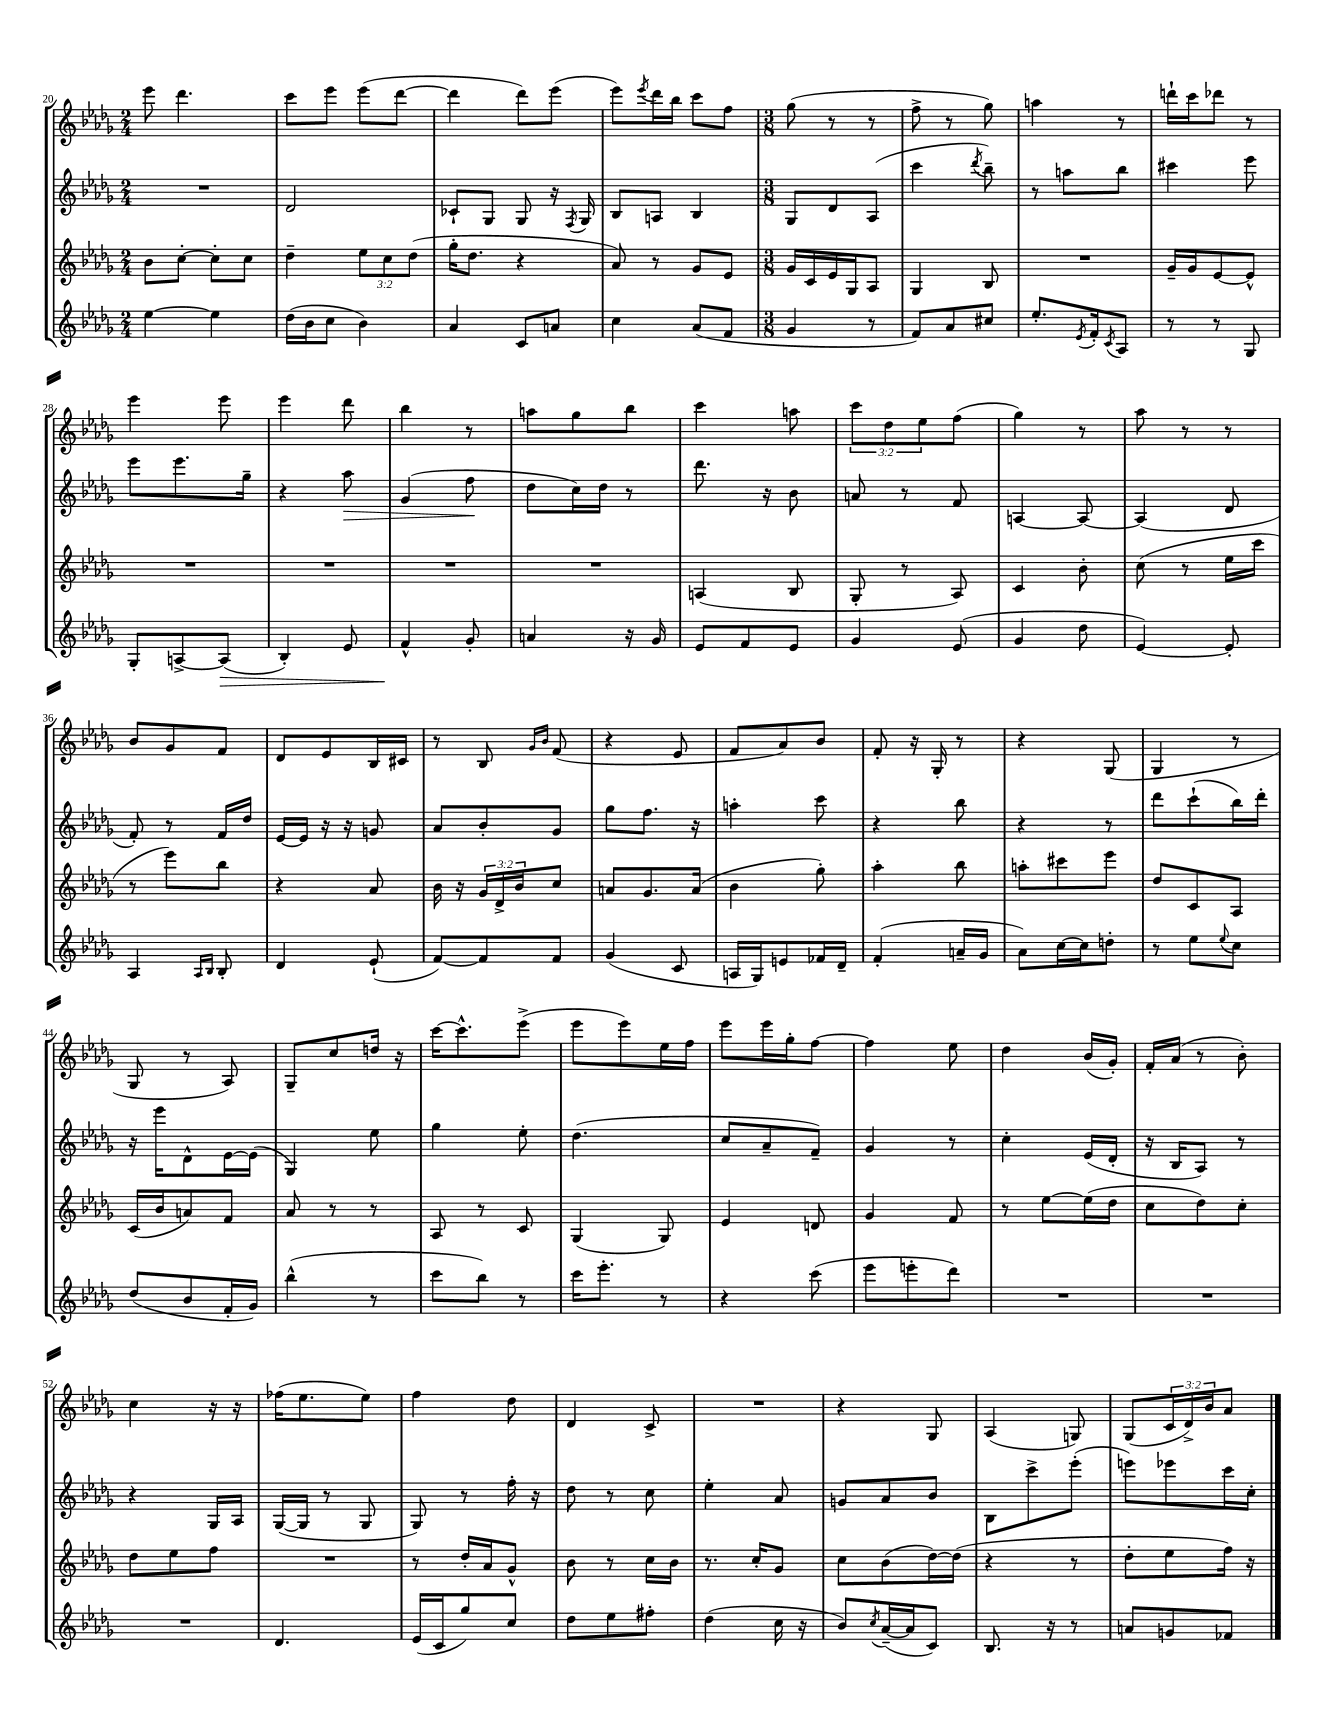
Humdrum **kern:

**kern	**kern	**kern	**kern
*staff4	*staff3	*staff2	*staff1
*clefG2	*clefG2	*clefG2	*clefG2
*k[b-e-a-d-g-]	*k[b-e-a-d-g-]	*k[b-e-a-d-g-]	*k[b-e-a-d-g-]
*M2/4	*M2/4	*M2/4	*M2/4
[4ee-	8b-	2r	8eee-
.	[8cc'	.	4.ddd-
4ee-]	8cc']	.	.
.	8cc	.	.
=	=	=	=
(16dd-	4dd-~	2d-	8ccc
16b-	.	.	.
8cc	.	.	8eee-
4b-)	12ee-	.	(8eee-
.	12cc	.	.
.	.	.	[8ddd-
.	(12dd-	.	.
=	=	=	=
4a-	16gg-'	8c-`	4ddd-]
.	8.dd-	.	.
.	.	8G-	.
8c	4r	8G-	8ddd-)
8a	.	16r	(8eee-
.	.	8qF	.
.	.	16G-	.
=	=	=	=
4cc	8a-)	8B-	8eee-)
.	.	.	8qeee-
.	8r	8A	16ddd-
.	.	.	16bb-
(8a-	8g-	4B-	8ccc
8f	8e-	.	8ff
=	=	=	=
*M3/8	*M3/8	*M3/8	*M3/8
4g-	16g-	8G-	(8gg-
.	16c	.	.
.	16e-	8d-	8r
.	16G-	.	.
8r	8A-	(8A-	8r
=	=	=	=
8f)	4G-	4ccc	8ff^
8a-	.	.	8r
.	.	8qddd-	.
8cc#	8B-	8bb-~)	8gg-)
=	=	=	=
8.ee-'	4.r	8r	4aa
.	.	8aa	.
8qe-	.	.	.
16f'	.	.	.
8qc	.	.	.
8A-	.	8bb-	8r
=	=	=	=
8r	16g-~	4ccc#	16ddd`
.	16g-	.	16ccc
8r	[8e-	.	8ddd-
8G-	8e-^^]	8eee-	8r
=	=	=	=
8G-'	4.r	8eee-	4eee-
[8A^	.	8.eee-	.
(8A]	.	.	8eee-
.	.	16gg-~	.
=	=	=	=
4B-')	4.r	4r	4eee-
8e-	.	8aa-	8ddd-
=	=	=	=
4f^^	4.r	(4g-	4bb-
8g-'	.	8ff	8r
=	=	=	=
4a	4.r	8dd-	8aa
.	.	16cc)	8gg-
.	.	16dd-	.
16r	.	8r	8bb-
16g-	.	.	.
=	=	=	=
8e-	(4A	8.ddd-	4ccc
8f	.	.	.
.	.	16r	.
8e-	8B-	8b-	8aa
=	=	=	=
4g-	8G-'	8a	12ccc
.	.	.	12dd-
.	8r	8r	.
.	.	.	12ee-
(8e-	8A-)	8f	(8ff
=	=	=	=
4g-	4c	[4A	4gg-)
8dd-	8b-'	8A_	8r
=	=	=	=
[4e-)	(8cc	(4A]	8aa-
.	8r	.	8r
8e-']	16ee-	8d-	8r
.	16ccc	.	.
=	=	=	=
4A-	8r	8f')	8b-
.	8eee-)	8r	8g-
16qqA-	.	.	.
16qqB-	.	.	.
8B-'	8bb-	16f	8f
.	.	16dd-	.
=	=	=	=
4d-	4r	[16e-	8d-
.	.	16e-]	.
.	.	16r	8e-
.	.	16r	.
(8e-`	8a-	8g	16B-
.	.	.	16c#
=	=	=	=
[8f)	16b-	8a-	8r
.	16r	.	.
8f]	24g-	8b-'	8B-
.	24d-^	.	.
.	24b-	.	.
.	.	.	16qqg-
.	.	.	16qqb-
8f	8cc	8g-	(8f
=	=	=	=
(4g-	8a	8gg-	4r
.	8.g-	8.ff	.
8c	.	.	8e-
.	(16a	16r	.
=	=	=	=
16A	4b-	4aa'	8f
16G-)	.	.	.
8e	.	.	8a-)
16f-	8gg-')	8ccc	8b-
16d-~	.	.	.
=	=	=	=
(4f'	4aa-'	4r	8f'
.	.	.	16r
.	.	.	16G-'
16a~	8bb-	8bb-	8r
16g-	.	.	.
=	=	=	=
8a-)	8aa'	4r	4r
[16cc	8ccc#	.	.
16cc]	.	.	.
8dd'	8eee-	8r	(8G-
=	=	=	=
8r	8dd-	8ddd-	4G-
8ee-	8c	(8ccc`	.
8qqee-	.	.	.
8cc	8A-	16bb-)	8r
.	.	16ddd-'	.
=	=	=	=
(8dd-	(16c	16r	8G-
.	16b-	16eee-	.
8b-	8a)	8d-^^	8r
16f'	8f	[16e-	8A-)
16g-)	.	(16e-]	.
=	=	=	=
(4bb-^^	8a-	4G-)	8G-~
.	8r	.	8cc
8r	8r	8ee-	16dd
.	.	.	16r
=	=	=	=
8ccc	8A-	4gg-	[16ccc
.	.	.	8.ccc^^]
8bb-)	8r	.	.
8r	8c	8ee-'	(8eee-^
=	=	=	=
16ccc	(4G-	(4.dd-	8eee-
8.eee-'	.	.	.
.	.	.	8eee-)
8r	8G-)	.	16ee-
.	.	.	16ff
=	=	=	=
4r	4e-	8cc	8eee-
.	.	8a-~	16eee-
.	.	.	16gg-'
(8ccc	8d	8f~)	[8ff
=	=	=	=
8eee-	4g-	4g-	4ff]
8eee'	.	.	.
8ddd-)	8f	8r	8ee-
=	=	=	=
4.r	8r	4cc'	4dd-
.	[8ee-	.	.
.	(16ee-]	(16e-	(16b-
.	16dd-	16d-'	16g-')
=	=	=	=
4.r	8cc	16r	16f'
.	.	16B-	(16a-
.	8dd-)	8A-)	8r
.	8cc'	8r	8b-')
=	=	=	=
4.r	8dd-	4r	4cc
.	8ee-	.	.
.	8ff	16G-	16r
.	.	16A-	16r
=	=	=	=
4.d-	4.r	([16G-	(16ff-
.	.	16G-]	8.ee-
.	.	8r	.
.	.	8G-	8ee-)
=	=	=	=
(16e-	8r	8G-)	4ff
16c	.	.	.
8gg-)	16dd-'	8r	.
.	16a-	.	.
8cc	8g-^^	16ff'	8dd-
.	.	16r	.
=	=	=	=
8dd-	8b-	8dd-	4d-
8ee-	8r	8r	.
8ff#'	16cc	8cc	8c^
.	16b-	.	.
=	=	=	=
(4dd-	8.r	4ee-'	4.r
.	16cc'	.	.
16cc	8g-	8a-	.
16r	.	.	.
=	=	=	=
8b-)	8cc	8g	4r
8qcc	.	.	.
([16a-~	(8b-	8a-	.
16a-]	.	.	.
8c)	[16dd-)	8b-	8G-
.	(16dd-]	.	.
=	=	=	=
8.B-	4r	8B-	(4A-
.	.	8ccc^	.
16r	.	.	.
8r	8r	(8eee-'	8G)
=	=	=	=
8a	8dd-'	8eee)	(8G-
8g	8ee-	8eee-	24c
.	.	.	24d-^)
.	.	.	24b-
8f-	16ff)	16ccc	8a-
.	16r	16cc'	.
==	==	==	==
*-	*-	*-	*-
